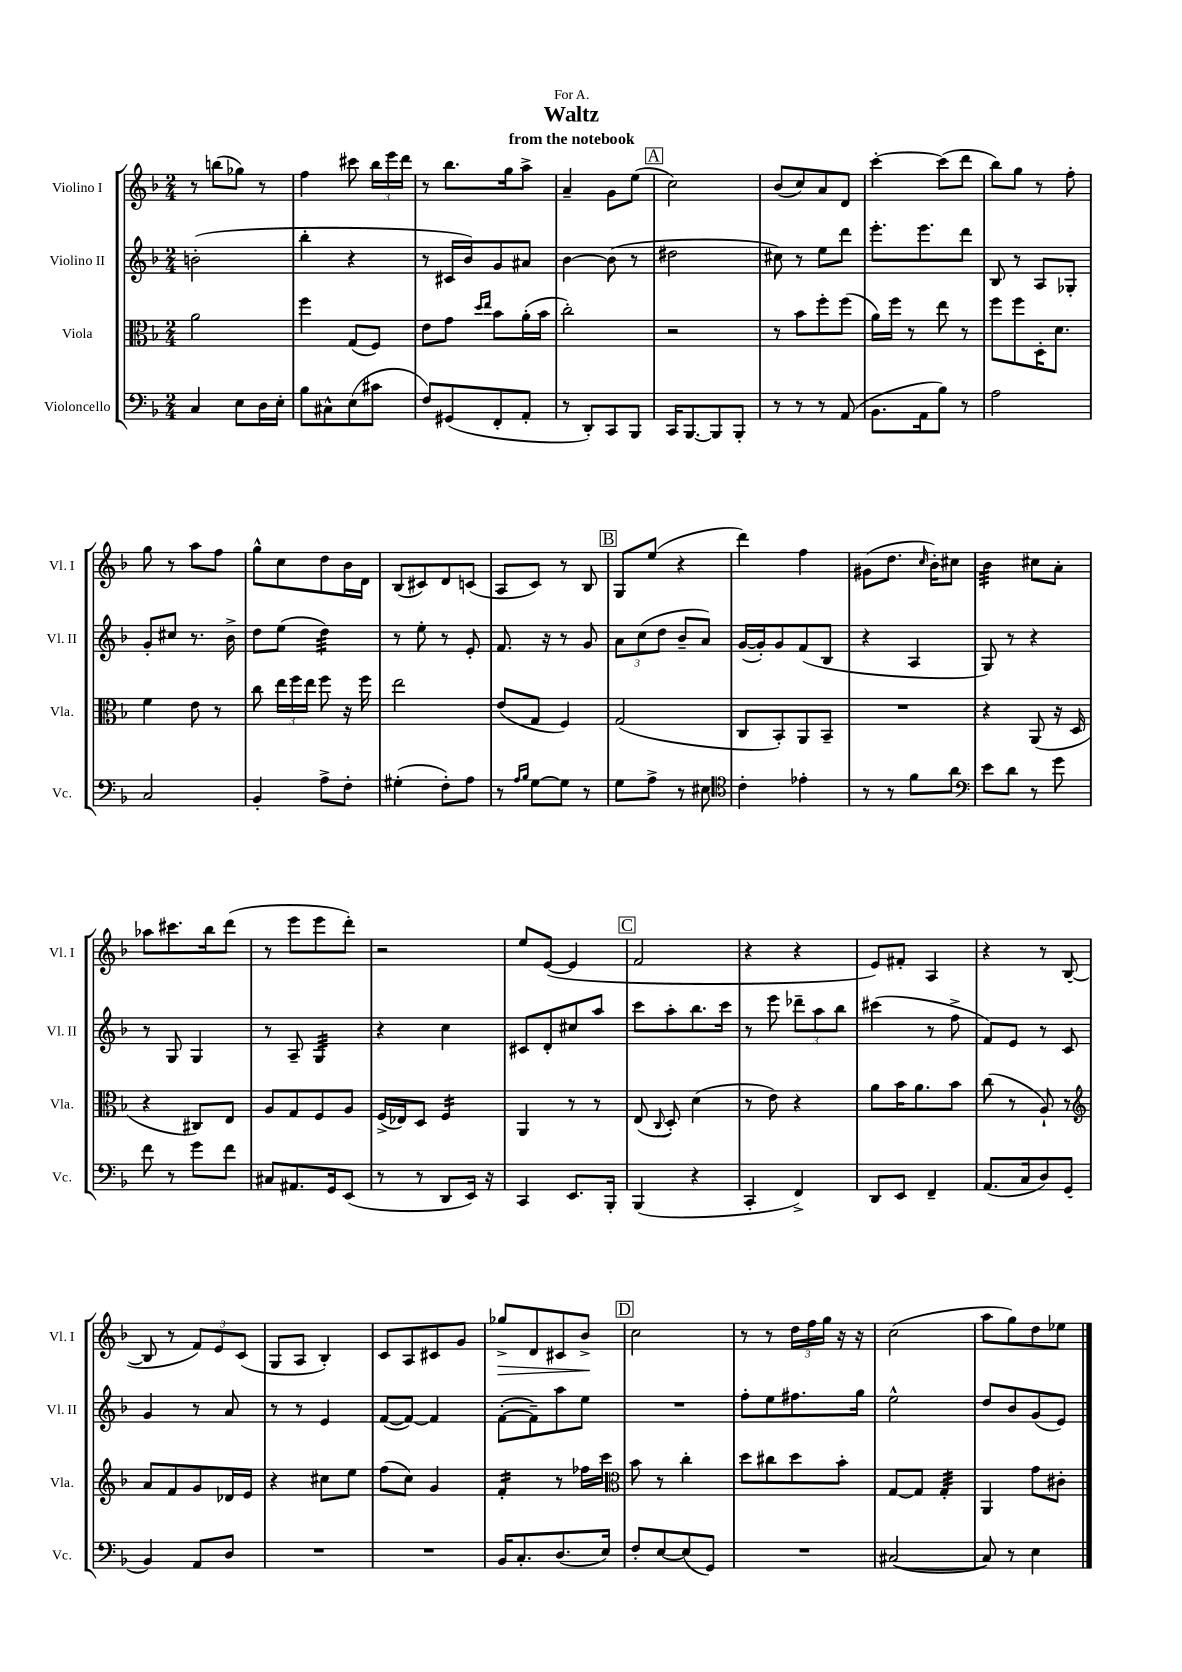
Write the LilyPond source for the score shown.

\header { title = "Waltz" subtitle = "from the notebook" dedication = "For A." }
<<
\new StaffGroup <<
\new Staff = "s0" \with { instrumentName = "Violino I" shortInstrumentName = "Vl. I" } {
    \clef treble \key f \major \numericTimeSignature \time 2/4
    \autoBeamOff r8 b''8[( ges''8]) r8 |
    f''4 cis'''8 \tuplet 3/2 { bes''16[ e'''16 d'''16] } |
    r8 bes''8.[ g''16 a''8]-> |
    a'4-- g'8[ e''8]( |
    \mark \markup { \box "A" } c''2) |
    bes'8[( c''8) a'8 d'8] |
    c'''4~-. c'''8[( d'''8] |
    bes''8[) g''8] r8 f''8-. |
    g''8 r8 a''8[ f''8] |
    g''8[-^ c''8 d''8 bes'16 d'16] |
    bes8[( cis'8) d'8 c'8]( |
    a8[ c'8]) r8 bes8 |
    \mark \markup { \box "B" } g8[ e''8]( r4 |
    d'''4) f''4 |
    gis'8[( d''8.] \grace { c''16 } bes'16[-.) cis''8] |
    bes'4:32 cis''8[ a'8]-. |
    aes''8[ cis'''8. bes''16 d'''8]( |
    r8 e'''8[ e'''8 d'''8]-.) |
    r2 |
    e''8[ e'8]~( e'4 |
    \mark \markup { \box "C" } f'2 |
    r4 r4 |
    e'8[) fis'8]-. a4 |
    r4 r8 bes8~( |
    bes8 r8 \tuplet 3/2 { f'8[) e'8 c'8]( } |
    g8[ a8] bes4-.) |
    c'8[ a8 cis'8 g'8] |
    ges''8[->\> d'8 cis'8 bes'8]->\! |
    \mark \markup { \box "D" } c''2 |
    r8 r8 \tuplet 3/2 { d''16[ f''16 g''16] } r16 r16 |
    c''2( |
    a''8[ g''8) d''8 ees''8] \bar "|." |
}
\new Staff = "s1" \with { instrumentName = "Violino II" shortInstrumentName = "Vl. II" } {
    \clef treble \key f \major \numericTimeSignature \time 2/4
    \autoBeamOff b'2-.( |
    bes''4-. r4 |
    r8 cis'16[ bes'16) g'8 ais'8] |
    bes'4~ bes'8( r8 |
    \mark \markup { \box "A" } dis''2 |
    cis''8) r8 e''8[ d'''8] |
    e'''8.[-. e'''8. d'''8] |
    bes8 r8 a8[ ges8]-. |
    g'8[-. cis''8] r8. bes'16-> |
    d''8[ e''8]( d''4:32) |
    r8 e''8-. r8 e'8-. |
    f'8. r16 r8 g'8 |
    \mark \markup { \box "B" } \tuplet 3/2 { a'8[ c''8( d''8] } bes'8[-- a'8]) |
    g'16[~( g'16-.) g'8 f'8( bes8] |
    r4 a4 |
    g8) r8 r4 |
    r8 g8 g4 |
    r8 a8-- g4:32 |
    r4 c''4 |
    cis'8[ d'8-. cis''8 a''8] |
    \mark \markup { \box "C" } c'''8[ a''8-. bes''8. c'''16] |
    r8 e'''8 \tuplet 3/2 { des'''8[-- a''8 bes''8] } |
    cis'''4( r8 f''8-> |
    f'8[) e'8] r8 c'8 |
    g'4 r8 a'8 |
    r8 r8 e'4 |
    f'8[~( f'8]~) f'4 |
    f'8[~-.( f'8--) a''8 e''8] |
    \mark \markup { \box "D" } R2 |
    f''8[-. e''8 fis''8. g''16] |
    e''2-^ |
    d''8[ bes'8 g'8( e'8]) \bar "|." |
}
\new Staff = "s2" \with { instrumentName = "Viola" shortInstrumentName = "Vla." } {
    \clef alto \key f \major \numericTimeSignature \time 2/4
    \autoBeamOff a'2 |
    f''4 g8[( f8]) |
    e'8[ g'8] \grace { d''16[ e''16] } bes'8[ a'16-.( bes'16] |
    c''2-.) |
    \mark \markup { \box "A" } r2 |
    r8 bes'8[ f''8-. f''8]( |
    a'16[) f''16] r8 e''8 r8 |
    f''8[ f''8 d16-. d'8.] |
    f'4 e'8 r8 |
    c''8 \tuplet 3/2 { e''16[ f''16 e''16] } f''8 r16 f''16 |
    e''2 |
    e'8[( g8] f4) |
    \mark \markup { \box "B" } g2( |
    c8[ bes,8-.) a,8 bes,8]-- |
    R2 |
    r4 a,8( r16 d16 |
    r4 cis8[) e8] |
    a8[ g8 f8 a8] |
    f16[->( ees16) d8] f4:16 |
    a,4 r8 r8 |
    \mark \markup { \box "C" } e8( \appoggiatura { c8 } d8-.) d'4( |
    r8 e'8) r4 |
    a'8[ bes'16 a'8. bes'8] |
    c''8( r8 a8-!) r8 |
    \clef treble a'8[ f'8 g'8 des'16 e'16] |
    r4 cis''8[ e''8] |
    f''8[( c''8]) g'4 |
    f'4:16-. r8 fes''16[ c'''16] |
    \mark \markup { \box "D" } \clef alto bes'8 r8 c''4-. |
    d''8[ cis''8 d''8 bes'8]-. |
    g8[~ g8] g4:32-. |
    a,4 g'8[ cis'8]-. \bar "|." |
}
\new Staff = "s3" \with { instrumentName = "Violoncello" shortInstrumentName = "Vc." } {
    \clef bass \key f \major \numericTimeSignature \time 2/4
    \autoBeamOff c4 e8[ d16 e16]-. |
    bes8[ cis8-^ e8( cis'8] |
    f8[) gis,8( f,8-. a,8]-. |
    r8 d,8[-.) c,8 bes,,8] |
    \mark \markup { \box "A" } c,16[ bes,,8.~ bes,,8 bes,,8]-. |
    r8 r8 r8 a,8( |
    bes,8.[ a,16 bes8]) r8 |
    a2 |
    c2 |
    bes,4-. a8[-> f8]-. |
    gis4-.( f8[-.) a8] |
    r8 \grace { a16[ bes16] } g8[~ g8] r8 |
    \mark \markup { \box "B" } g8[ a8]-> r8 eis8 |
    \clef tenor c'4-. ees'4-. |
    r8 r8 f'8[ a'8] |
    \clef bass e'8[ d'8] r8 g'8 |
    f'8 r8 g'8[ f'8] |
    cis8[ ais,8. g,16 e,8]( |
    r8 r8 d,8[ e,16]) r16 |
    c,4 e,8.[ bes,,16]-. |
    \mark \markup { \box "C" } bes,,4( r4 |
    c,4-. f,4->) |
    d,8[ e,8] f,4-- |
    a,8.[( c16 d8) g,8]( |
    bes,4) a,8[ d8] |
    R2 |
    R2 |
    bes,16[ c8.-. d8.( e16]) |
    \mark \markup { \box "D" } f8[-. e8~ e8( g,8]) |
    R2 |
    cis2~( |
    cis8) r8 e4 \bar "|." |
}
>>
>>
\layout { \context { \Score \remove "Bar_number_engraver" } }
